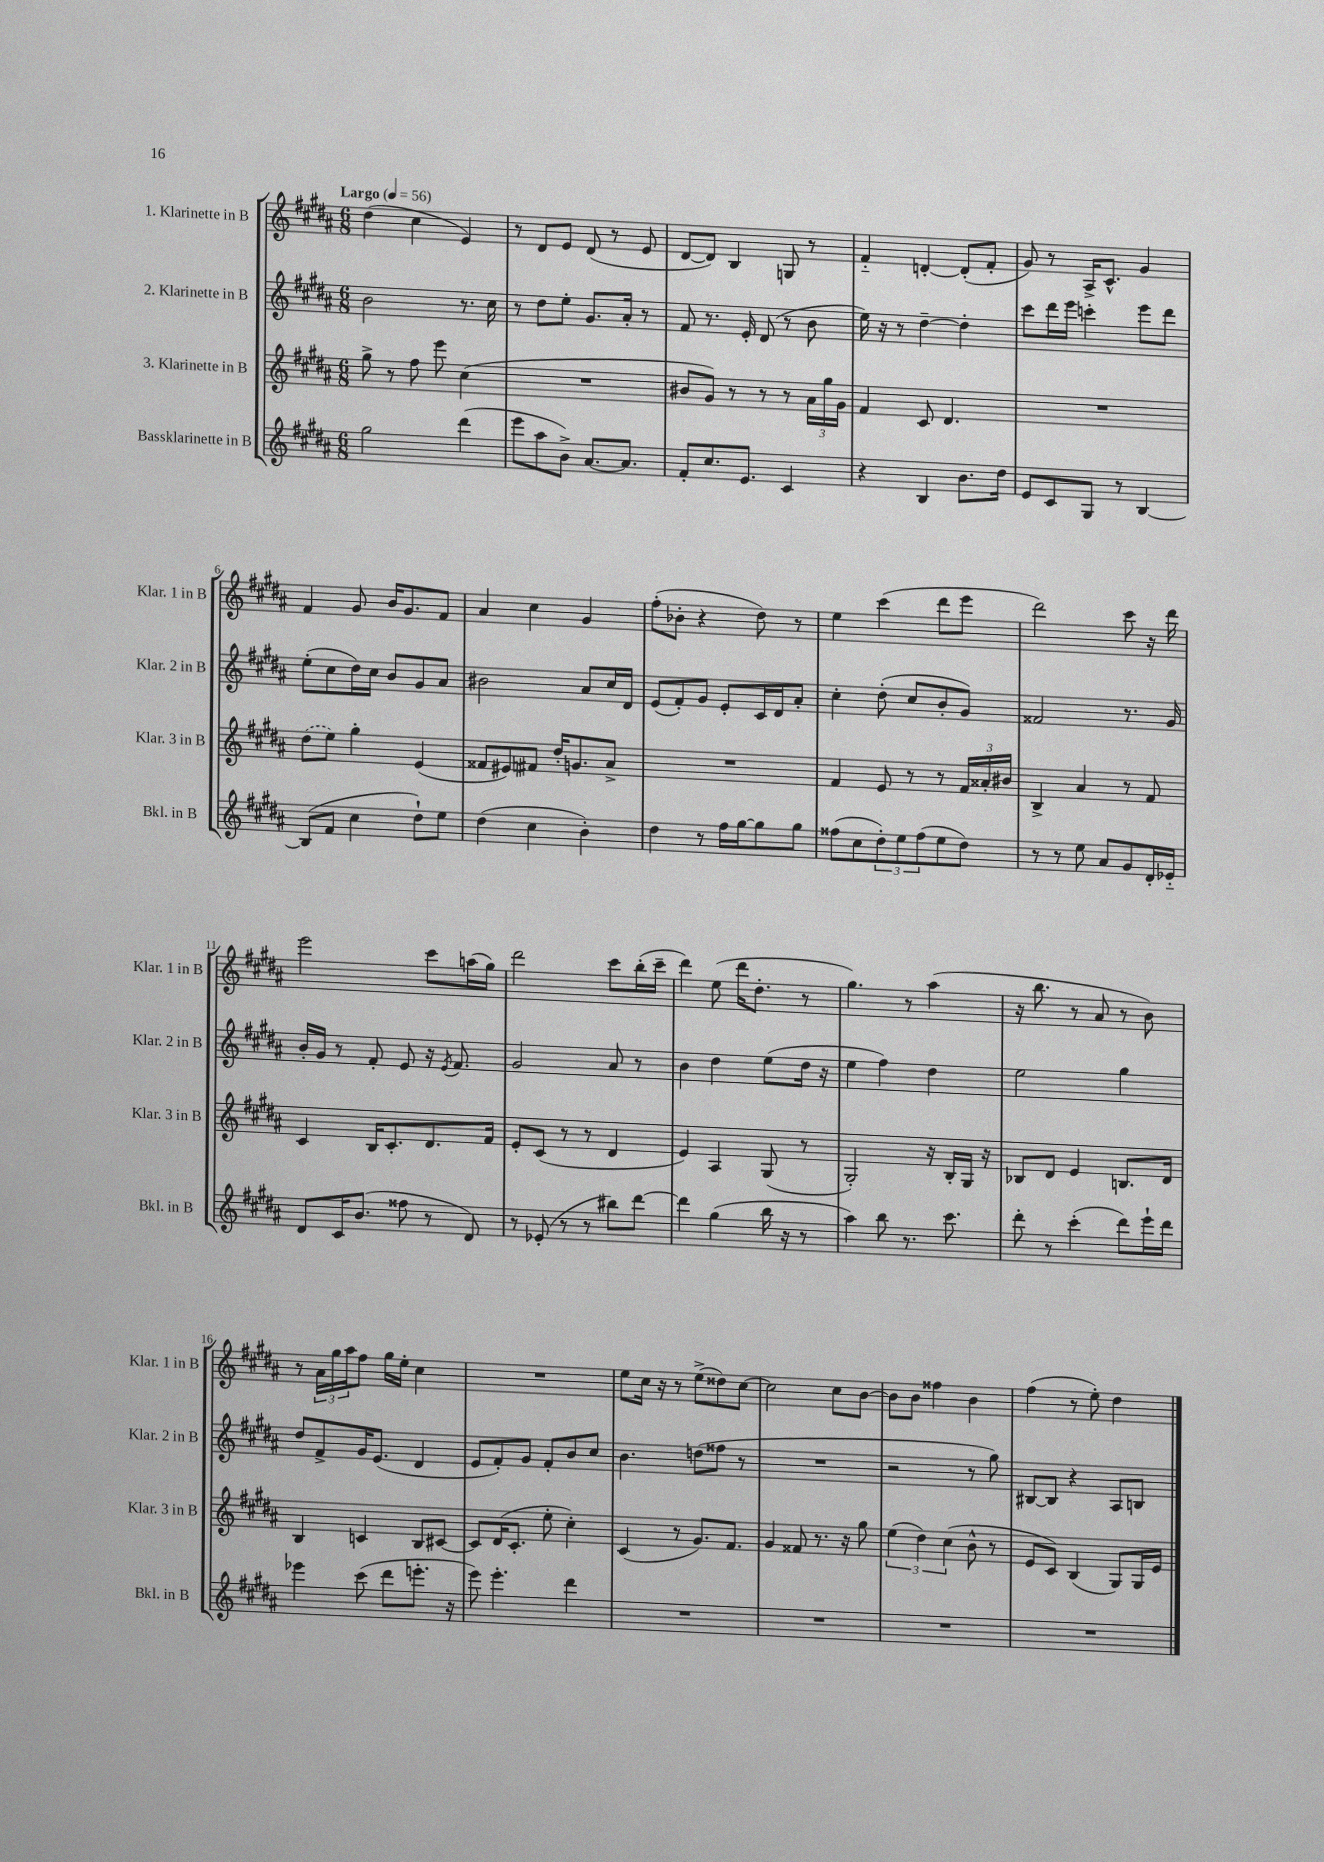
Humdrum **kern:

**kern	**kern	**kern	**kern
*staff4	*staff3	*staff2	*staff1
*clefG2	*clefG2	*clefG2	*clefG2
*k[f#c#g#d#a#]	*k[f#c#g#d#a#]	*k[f#c#g#d#a#]	*k[f#c#g#d#a#]
*M6/8	*M6/8	*M6/8	*M6/8
*MM56	*MM56	*MM56	*MM56
2gg#	8gg#^	2b	(4dd#
.	8r	.	.
.	8ff#	.	4cc#
.	8eee	.	.
(4ddd#	(4cc#	8.r	4e)
.	.	16cc#	.
=	=	=	=
8eee	2.r	8r	8r
8aa#	.	8dd#	8d#
8b^)	.	8ee'	8e
[8.a#	.	8.g#	(8d#
.	.	.	8r
8.a#]	.	16a#'	.
.	.	8r	8e
=	=	=	=
8f#'	8b#	8f#	[8d#
8.cc#	8g#)	8.r	8d#])
.	8r	.	4B
8.e	.	16e'	.
.	8r	(8d#	.
4c#	8r	8r	8G
.	24a#	8b	8r
.	24gg#	.	.
.	24g#	.	.
=	=	=	=
4r	4f#	16ee)	4f#'~
.	.	16r	.
.	.	8r	.
4B	8c#	[4dd#~	[4d'
.	4.d#	.	.
8.b	.	4dd#']	(8d']
.	.	.	8f#'
16dd#	.	.	.
=	=	=	=
8e	2.r	8ccc#	8g#)
8c#	.	16ddd#	8r
.	.	16eee	.
8G#	.	4ccc'	16A#^
.	.	.	8.c#^^
8r	.	.	.
[4B	.	8eee	4g#
.	.	8ddd#	.
=	=	=	=
(8B]	(8dd#	(8ee'	4f#
8f#	8ee)	8cc#	.
4cc#	4gg#'	16dd#)	8g#
.	.	16cc#	.
.	.	8b	16b
.	.	.	8.g#
8dd#`)	(4e	8g#	.
8ee	.	8a#	8f#
=	=	=	=
(4dd#	8f##	2b#	4a#
.	8e#)	.	.
4cc#	8f#	.	4cc#
.	16dd#'	.	.
.	8.g	.	.
4b')	.	8a#	4g#
.	8a#^	16cc#	.
.	.	16d#	.
=	=	=	=
4dd#	2.r	(8e	(8ff#'
.	.	8f#')	8b-'
8r	.	8g#	4r
16ff#	.	8e'	.
[16gg#	.	.	.
8gg#]	.	16c#	8dd#)
.	.	16d#	.
8gg#	.	8a#'	8r
=	=	=	=
(8ff##	4f#	4cc#'	4ee
8cc#	.	.	.
12dd#')	8e	(8dd#'	(4ccc#
12ee	.	.	.
.	8r	8cc#	.
(12ff##	.	.	.
8ee	8r	8b'	8ddd#
8dd#)	24f#	8g#)	8eee
.	24a##'	.	.
.	24b#	.	.
=	=	=	=
8r	4B^	2f##	2ddd#)
8r	.	.	.
8ee	4a#	.	.
8a#	.	.	.
8g#	8r	8.r	8ccc#
16d#'	8f#	.	16r
16e-'~	.	16g#	16ddd#
=	=	=	=
8d#	4c#	16b'	2eee
.	.	16g#	.
16c#	.	8r	.
(8.b	.	.	.
.	16B	8f#'	.
.	8.c#'	.	.
8ff##	.	8e	.
8r	8.d#	16r	8ccc#
.	.	8qe	.
.	.	8.f#	.
8d#)	.	.	(16aa
.	16f#	.	16gg#)
=	=	=	=
8r	8e'	2g#	2ddd#
(8e-'	(8c#	.	.
8r	8r	.	.
8r	8r	.	.
8bb#)	4d#	8a#	8ccc#
[8ddd#	.	8r	(16bb'
.	.	.	16ccc#~
=	=	=	=
4ddd#]	4e)	4b	4ddd#)
(4gg#	4A#	4dd#	(8ee
.	.	.	16ddd#
.	.	.	8.dd#'
16bb	(8G#	(8ee	.
16r	.	.	.
8r	8r	16dd#	8r
.	.	16r	.
=	=	=	=
4aa#)	2G#')	4ee	4.gg#)
8bb	.	4ff#)	.
8.r	.	.	8r
.	16r	4dd#	(4aa#
8.ccc#	16B'	.	.
.	16G#	.	.
.	16r	.	.
=	=	=	=
8ddd#'	8B-	2ee	16r
.	.	.	8.bb
8r	8d#	.	.
(4ccc#'	4e	.	8r
.	.	.	8a#
8ddd#)	8.B	4gg#	8r
16eee`	.	.	8b)
16ddd#	16d#	.	.
=	=	=	=
4eee-	4B	8dd#	8r
.	.	8f#^	24a#
.	.	.	24gg#
.	.	.	24aa#
(8ccc#	4c	16g#	8ff#
.	.	(8.e	.
8ddd#	.	.	16gg#
.	.	.	16ee'
8.eee'	8B	4d#	4cc#
.	[8c#	.	.
16r	.	.	.
=	=	=	=
8eee)	8c#]	8e	2.r
4.eee'	(16d#	8f#')	.
.	8.c#'	.	.
.	.	8g#	.
.	8ee'	8f#'	.
4ddd#	4cc#')	8b	.
.	.	8cc#	.
=	=	=	=
2.r	(4c#	4.b	8ee
.	.	.	16cc#
.	.	.	16r
.	8r	.	8r
.	8.g#)	(8dd	(8ee^
.	.	8ff##	8dd##)
.	8.f#	.	.
.	.	8r	[8cc#
=	=	=	=
2.r	4g#	2.r	2cc#]
.	8f##	.	.
.	8.r	.	.
.	.	.	8cc#
.	16r	.	.
.	8gg#	.	[8b
=	=	=	=
2.r	(6ee	2r	8b]
.	.	.	8b
.	6dd#)	.	.
.	.	.	4ff##
.	(6cc#	.	.
.	8b^^	8r	4b
.	8r	8gg#)	.
=	=	=	=
2.r	8e	[8B#	(4ff#
.	8c#)	8B#]	.
.	(4B	4r	8r
.	.	.	8ee')
.	8G#)	8A#	4dd#
.	16G#	8B	.
.	16e	.	.
==	==	==	==
*-	*-	*-	*-
